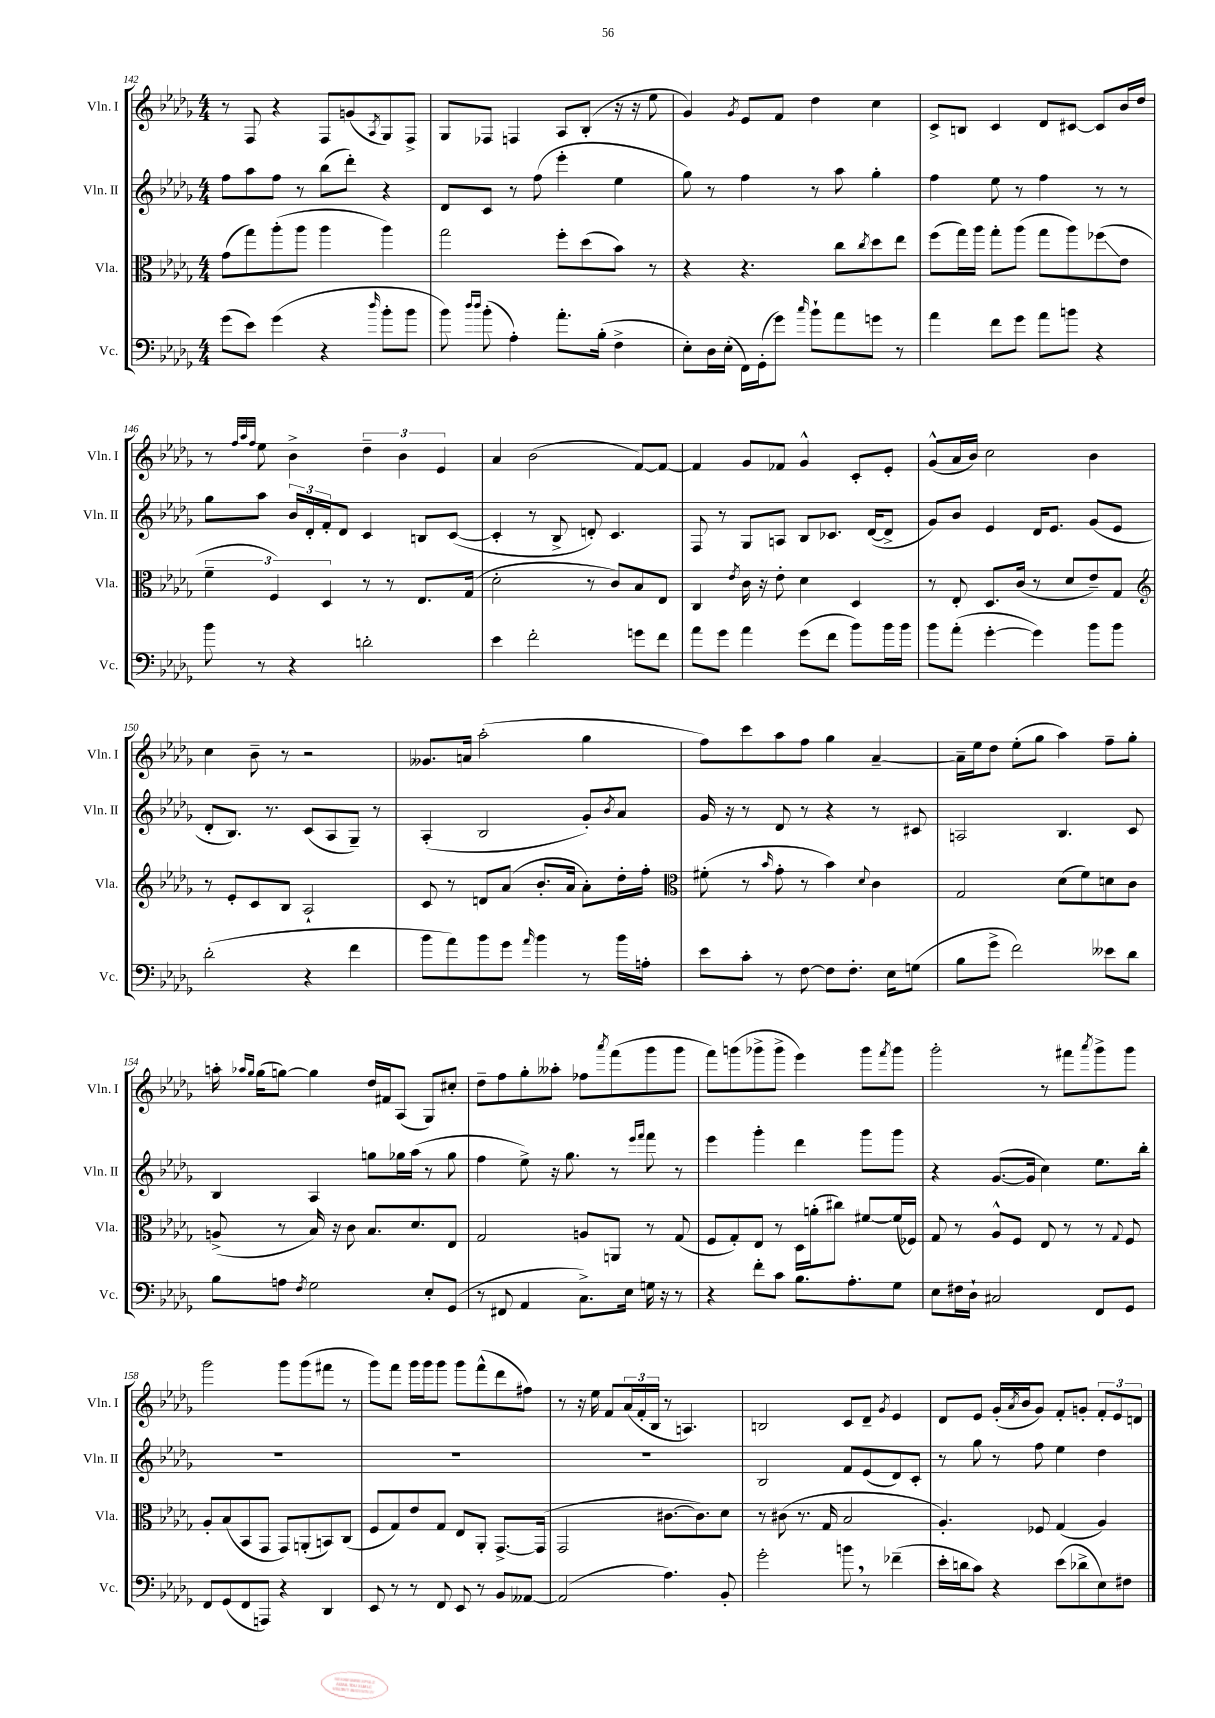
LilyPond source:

<<
\new StaffGroup <<
\new Staff = "s0" \with { instrumentName = "Vln. I" shortInstrumentName = "Vln. I" } {
    \clef treble \key des \major \numericTimeSignature \time 4/4
    r8 f8 r4 f8 g'8( \acciaccatura { aes8 } ges8) f8-> |
    ges8 fes8 f4 aes8 bes8-.( r16 r16 ees''8 |
    ges'4) \acciaccatura { ges'8 } ees'8 f'8 des''4 c''4 |
    c'8-> b8 c'4 des'8 cis'8~ cis'8 bes'16 des''16 |
    r8 \grace { f''32 aes''32 f''32 } ees''8 bes'4-> \tuplet 3/2 { des''4-- bes'4 ees'4 } |
    aes'4 bes'2( f'8~) f'8~ |
    f'4 ges'8 fes'8 ges'4-^ c'8-. ees'8-. |
    ges'8-^( aes'16 bes'16) c''2 bes'4 |
    c''4 bes'8-- r8 r2 |
    geses'8. a'16 aes''2-.( ges''4 |
    f''8) c'''8 aes''8 f''8 ges''4 aes'4~-- |
    aes'16-- ees''16 des''8 ees''8-.( ges''8 aes''4) f''8-- ges''8-. |
    a''16-. \grace { aes''16 ges''16 } ges''16( g''8~) g''4 des''16 fis'16 aes8( ges8) cis''8-. |
    des''8-- f''8 ges''8-. aeses''8-. fes''8 \acciaccatura { aes'''8 } f'''8( ges'''8 ges'''8 |
    f'''8) g'''8( ges'''8-> ges'''8-> ees'''4) ges'''8 \acciaccatura { f'''8 } ges'''8 |
    ges'''2-. r8 fis'''8 \acciaccatura { aes'''8 } ges'''8-> ges'''8 |
    ges'''2 ges'''8 ges'''8( fis'''8 r8 |
    ges'''8) f'''8 ges'''16 ges'''16 ges'''8 ges'''8 f'''8-^( des'''8 fis''8) |
    r8 r16 ees''16 f'8 \tuplet 3/2 { aes'16( f'16-. bes16 } r8 a4.) |
    b2 c'8 des'8-- \acciaccatura { ges'8 } ees'4 |
    des'8 ees'8 ges'16-.( \acciaccatura { aes'8 } bes'16 ges'8) f'8-. g'8-. \tuplet 3/2 { f'8-. ees'8 d'8 } \bar "|." |
}
\new Staff = "s1" \with { instrumentName = "Vln. II" shortInstrumentName = "Vln. II" } {
    \clef treble \key des \major \numericTimeSignature \time 4/4
    f''8 aes''8 f''8 r8 bes''8( des'''8-.) r4 |
    des'8 c'8 r8 f''8( ees'''4-. ees''4 |
    ges''8) r8 f''4 r8 aes''8 ges''4-. |
    f''4 ees''8 r8 f''4 r8 r8 |
    ges''8 aes''8 \tuplet 3/2 { bes'16 des'16-. f'16-. } des'8 c'4 b8 c'8~( |
    c'4-. r8 bes8-> d'8-.) c'4. |
    f8 r8 ges8 a8 bes8 ces'8. des'16~( des'8-> |
    ges'8) bes'8 ees'4 des'16 ees'8. ges'8( ees'8 |
    des'8-. bes8.) r8. c'8( aes8 ges8--) r8 |
    aes4-.( bes2 ges'8-.) \acciaccatura { bes'8 } aes'8 |
    ges'16 r16 r8 des'8 r8 r4 r8 cis'8 |
    a2 bes4. c'8 |
    bes4 aes4 g''8 ges''16 aes''16( r8 ges''8 |
    f''4 ees''8->) r16 ges''8. r8 \grace { ees'''16 f'''16 } f'''8 r8 |
    ees'''4 ges'''4-. des'''4 ges'''8 ges'''8 |
    r4 ges'8.~( ges'16 c''4) ees''8. bes''16-. |
    R1 |
    R1 |
    R1 |
    bes2 f'8 ees'8( des'8) c'8-. |
    r8 ges''8 r8 f''8 ees''4 des''4 \bar "|." |
}
\new Staff = "s2" \with { instrumentName = "Vla." shortInstrumentName = "Vla." } {
    \clef alto \key des \major \numericTimeSignature \time 4/4
    ges'8( ges''8) aes''8-.( aes''8 aes''4 aes''4) |
    ges''2 f''8-. des''8( bes'8) r8 |
    r4 r4. c''8 \acciaccatura { c''8 } des''8 ees''8 |
    f''8( ges''16) aes''16 ges''8-. aes''8( ges''8 aes''8) fes''8\glissando( ees'8 |
    \tuplet 3/2 { f'4-- f4) des4 } r8 r8 ees8. ges16( |
    des'2-. r8 c'8) bes8 ees8 |
    c4 \acciaccatura { ees'8 } c'16 r16 ees'8-. des'4 des4 |
    r8 ees8-. des8. c'16( r8 des'8 ees'8--) ges8 |
    \clef treble r8 ees'8-. c'8 bes8 aes2-! |
    c'8 r8 d'8 aes'8( bes'8.-. aes'16 aes'8-.) des''16-. f''16-. |
    \clef alto fis'8-.( r8 \grace { bes'16 } ges'8-. r8 bes'4) \appoggiatura { des'8 } c'4 |
    ges2 des'8( f'8) d'8 c'8 |
    a8->( r8 bes16) r16 c'8 bes8. des'8. ees8 |
    ges2 a8 a,8 r8 ges8( |
    f8 ges8-.) ees8 r8 des16 a'16-.( cis''8) fis'8~ fis'16( fes16) |
    ges8 r8 aes8-^ f8 ees8 r8 r8 \appoggiatura { ges8 } f8 |
    aes8-. bes8( bes,8 ges,8 ges,8) a,8-.( b,8) c8( |
    f8 ges8) ees'8 ges8 ees8 aes,8-. ges,8.~-> ges,16( |
    ges,2 cis'8.~ cis'8.) des'8 |
    r8 cis'8( r8. ges16 bes2 |
    aes4.-.) fes8 ges4( aes4) \bar "|." |
}
\new Staff = "s3" \with { instrumentName = "Vc." shortInstrumentName = "Vc." } {
    \clef bass \key des \major \numericTimeSignature \time 4/4
    ges'8( ees'8) ges'4( r4 \grace { des''16 } bes'8-. bes'8 |
    bes'8) \grace { des''16 des''16 } bes'8-.( aes4-.) aes'8.-. bes16-.( f4-> |
    ees8-.) des16 ees16-.( f,16) ges,16-.( ges'8) \grace { c''16 } bes'8-! aes'8 g'8 r8 |
    aes'4 f'8 ges'8 aes'8 b'8 r4 |
    bes'8 r8 r4 d'2-. |
    ees'4 f'2-. g'8 f'8 |
    aes'8 ges'8 aes'4 ges'8( f'8 bes'8) bes'16 bes'16 |
    bes'8 aes'8-.( ges'4~-. ges'4) bes'8 bes'8 |
    des'2-.( r4 f'4 |
    bes'8 aes'8) bes'8 ges'8 \grace { aes'16 } bes'4 r8 bes'16 a16-. |
    ees'8 c'8-. r8 f8~ f8 f8.-. ees16 g8( |
    bes8 ges'8-> f'2) eeses'8 des'8 |
    bes8 a8 \acciaccatura { f8 } ges2 ees8-. ges,8( |
    r8 fis,8 aes,4 c8.->) ees16 g16 r16 r8 |
    r4 f'8-. c'8 bes8. aes8.-. ges8 |
    ees8 fis16 des16-! cis2 f,8 ges,8 |
    f,8 ges,8( f,8 a,,8) r4 des,4 |
    ees,8 r8 r8 f,8 ees,8 r8 bes,8 aeses,8~ |
    aeses,2( aes4.) bes,8-. |
    ges'2-. b'8 \breathe r8 fes'4--( |
    ees'16-. d'16 c'8) r4 ees'8( des'8-> ees8) fis8 \bar "|." |
}
>>
>>
\layout { \context { \Score currentBarNumber = #142 } }
